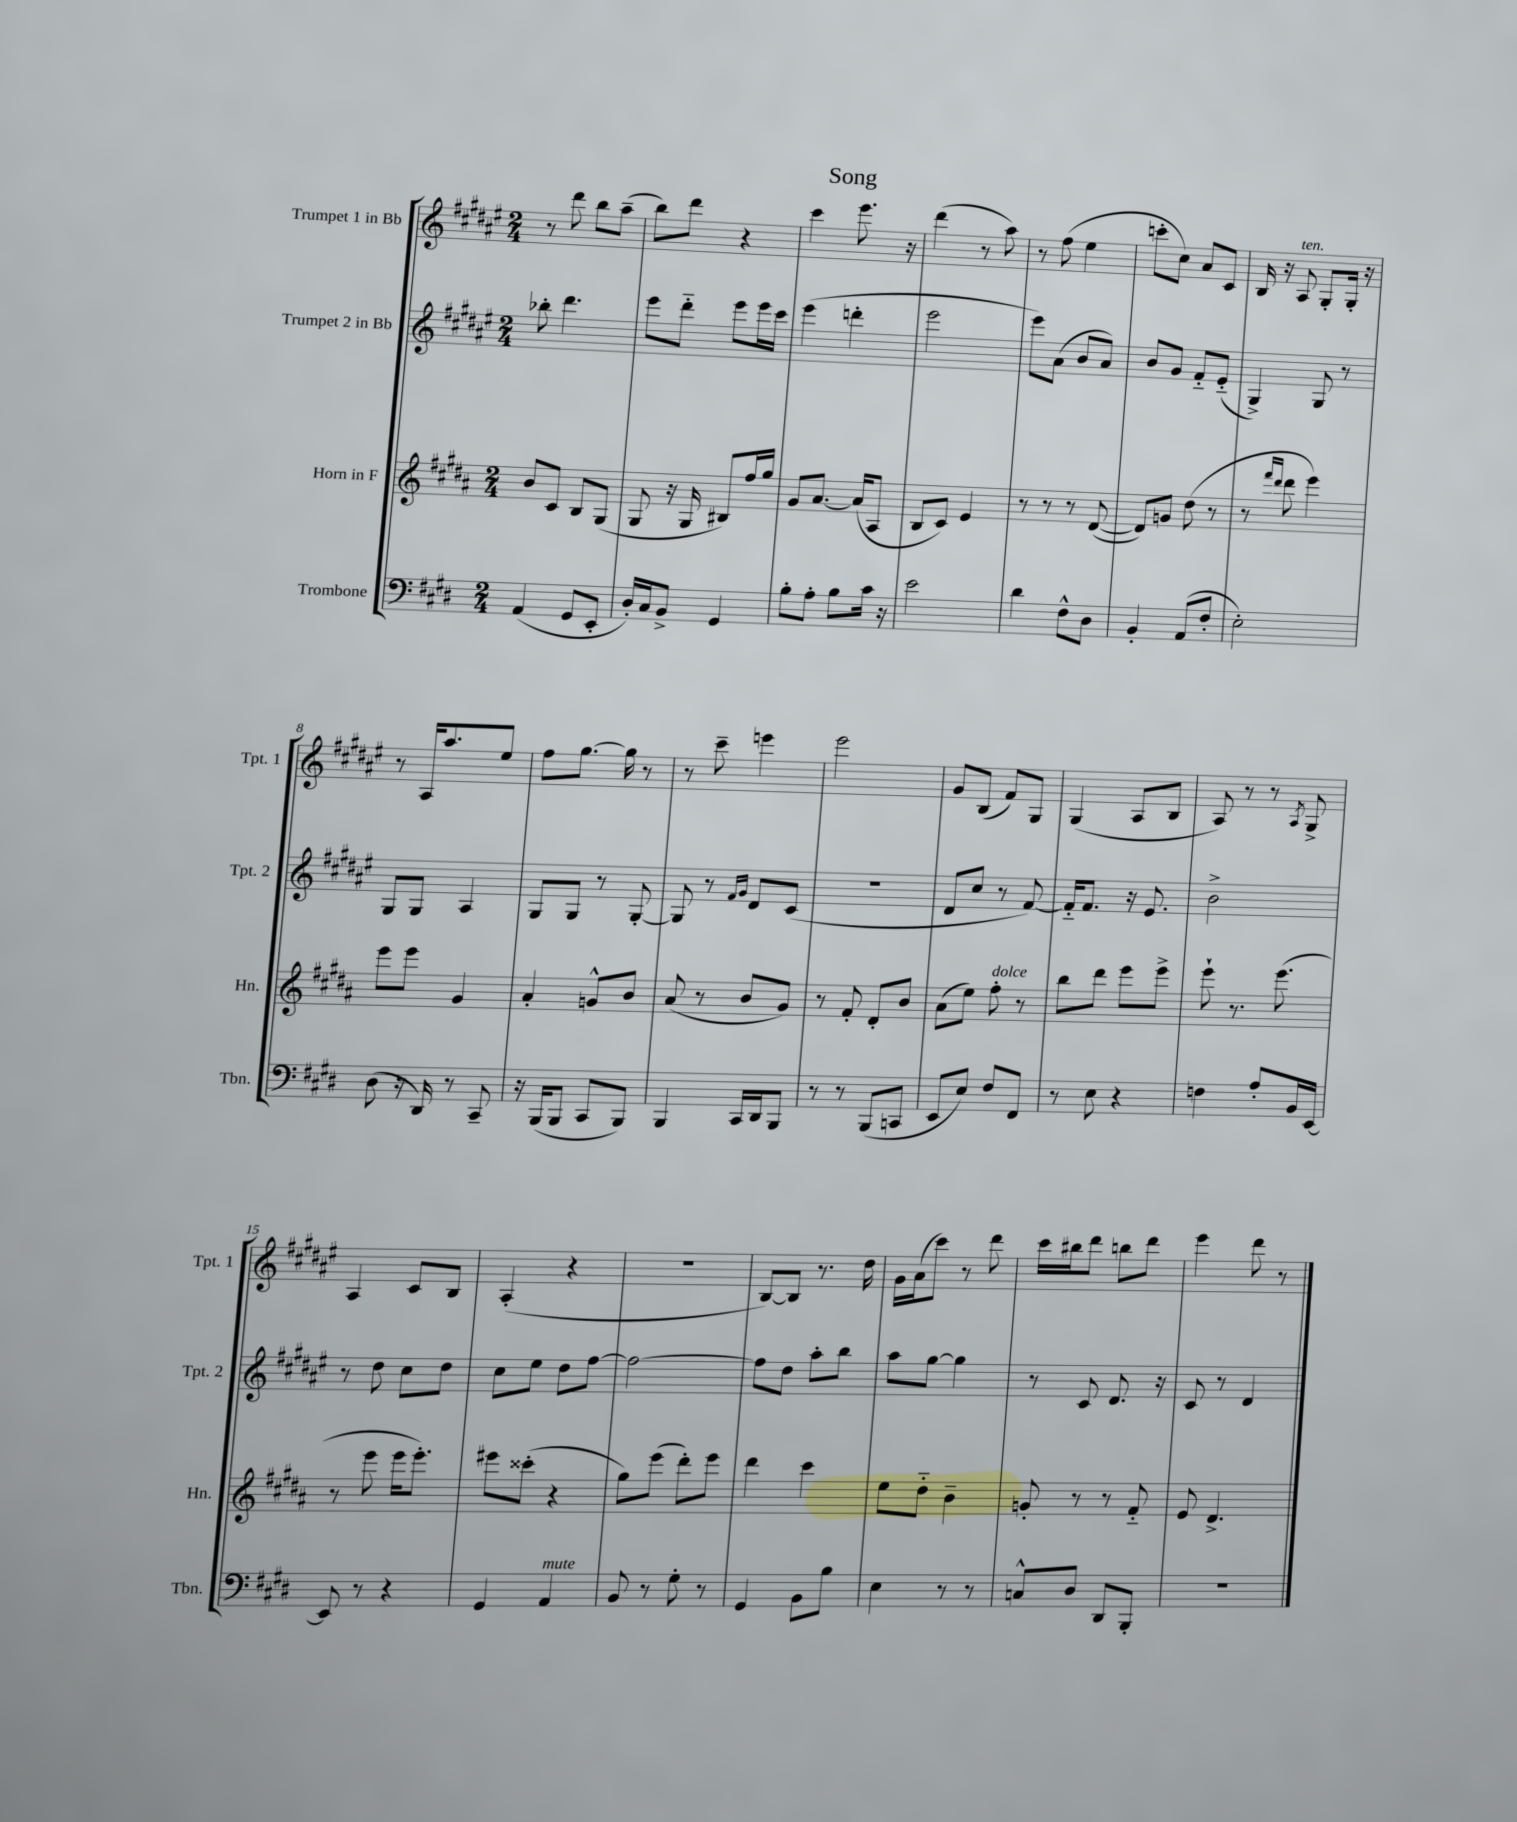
\header { title = "Song" }
<<
\new StaffGroup <<
\new Staff = "s0" \with { instrumentName = "Trumpet 1 in Bb" shortInstrumentName = "Tpt. 1" } {
    \clef treble \key fis \major \numericTimeSignature \time 2/4
    r8 dis'''8 b''8 ais''8--( |
    b''8) dis'''8 r4 |
    cis'''4 eis'''8. r16 |
    dis'''4( r8 ais''8) |
    r8 fis''8( eis''4 |
    c'''8-. cis''8) ais'8 cis'8 |
    b16 r16 ais8^\markup { \italic "ten." } gis8-. gis16-. r16 |
    r8 ais16 ais''8. eis''8 |
    fis''8 gis''8.~ gis''16 r8 |
    r8 cis'''8-- e'''4 |
    eis'''2 |
    gis'8 b8( fis'8) gis8 |
    gis4( ais8 b8 |
    ais8) r8 r8 \acciaccatura { ais8 } gis8-> |
    ais4 cis'8 b8 |
    ais4-.( r4 |
    r2 |
    b8~) b8 r8. dis''16 |
    gis'16 ais'16( cis'''8) r8 dis'''8 |
    cis'''16 bis''16 dis'''8 b''8 dis'''8 |
    eis'''4 dis'''8 r8 \bar "|." |
}
\new Staff = "s1" \with { instrumentName = "Trumpet 2 in Bb" shortInstrumentName = "Tpt. 2" } {
    \clef treble \key fis \major \numericTimeSignature \time 2/4
    bes''8-. dis'''4. |
    eis'''8 dis'''8-_ eis'''8 eis'''16 cis'''16 |
    eis'''4( d'''4-. |
    eis'''2 |
    eis'''8) ais'8( b'8 ais'8) |
    b'8 gis'8 fis'8-_ eis'8-_( |
    gis4->) gis8 r8 |
    gis8 gis8 ais4 |
    gis8 gis8 r8 gis8~-. |
    gis8 r8 \grace { fis'16 gis'16 } dis'8 cis'8( |
    R2 |
    dis'8 cis''8 r8 fis'8~) |
    fis'16-_ fis'8. r16 eis'8. |
    b'2-> |
    r8 dis''8 cis''8 dis''8 |
    cis''8 eis''8 dis''8 fis''8~ |
    fis''2~ |
    fis''8 dis''8 ais''8-. b''8 |
    ais''8 gis''8~ gis''4 |
    r8 cis'8 dis'8. r16 |
    cis'8 r8 dis'4 \bar "|." |
}
\new Staff = "s2" \with { instrumentName = "Horn in F" shortInstrumentName = "Hn." } {
    \clef treble \key b \major \numericTimeSignature \time 2/4
    b'8 cis'8 b8 gis8( |
    gis8 r16 gis16 bis8) fis''16 gis''16 |
    gis'8 ais'8.~ ais'16( ais8 |
    b8 cis'8) e'4 |
    r8 r8 r8 dis'8~( |
    dis'8) g'8 dis''8( r8 |
    r8 \grace { fis'''16 dis'''16 } dis'''8 e'''4) |
    e'''8 e'''8 gis'4 |
    ais'4-. g'8-^ b'8 |
    ais'8( r8 b'8 gis'8) |
    r8 fis'8-. dis'8-. b'8 |
    ais'8( e''8) fis''8-.^\markup { \italic "dolce" } r8 |
    b''8 dis'''8 e'''8 e'''8-> |
    e'''8-! r8. e'''8.( |
    r8 e'''8 e'''16 e'''8.-.) |
    eis'''8 cisis'''8-.( r4 |
    gis''8) e'''8( dis'''8-.) e'''8 |
    dis'''4 cis'''4 |
    e''8 dis''8-_ b'4-- |
    g'8-. r8 r8 fis'8-_ |
    e'8 dis'4.-> \bar "|." |
}
\new Staff = "s3" \with { instrumentName = "Trombone" shortInstrumentName = "Tbn." } {
    \clef bass \key e \major \numericTimeSignature \time 2/4
    a,4( gis,8 e,8-. |
    dis16-.) cis16 b,8-> gis,4 |
    b8-. a8-. b8 cis'16 r16 |
    e'2 |
    dis'4 fis8-^ dis8 |
    b,4-. a,8( fis8-. |
    e2-.) |
    dis8( r16 dis,16) r8 cis,8-- |
    r16 b,,16( b,,8 cis,8 b,,8) |
    b,,4 cis,16 dis,16 b,,8 |
    r8 r8 b,,8( c,8 |
    e,8 e8) fis8 fis,8 |
    r8 e8 r4 |
    f4 a8-. b,16 e,16~ |
    e,8 r8 r4 |
    gis,4 a,4^\markup { \italic "mute" } |
    b,8 r8 gis8-. r8 |
    gis,4 b,8 b8 |
    e4 r8 r8 |
    c8-^ dis8 dis,8 b,,8-. |
    r2 \bar "|." |
}
>>
>>
